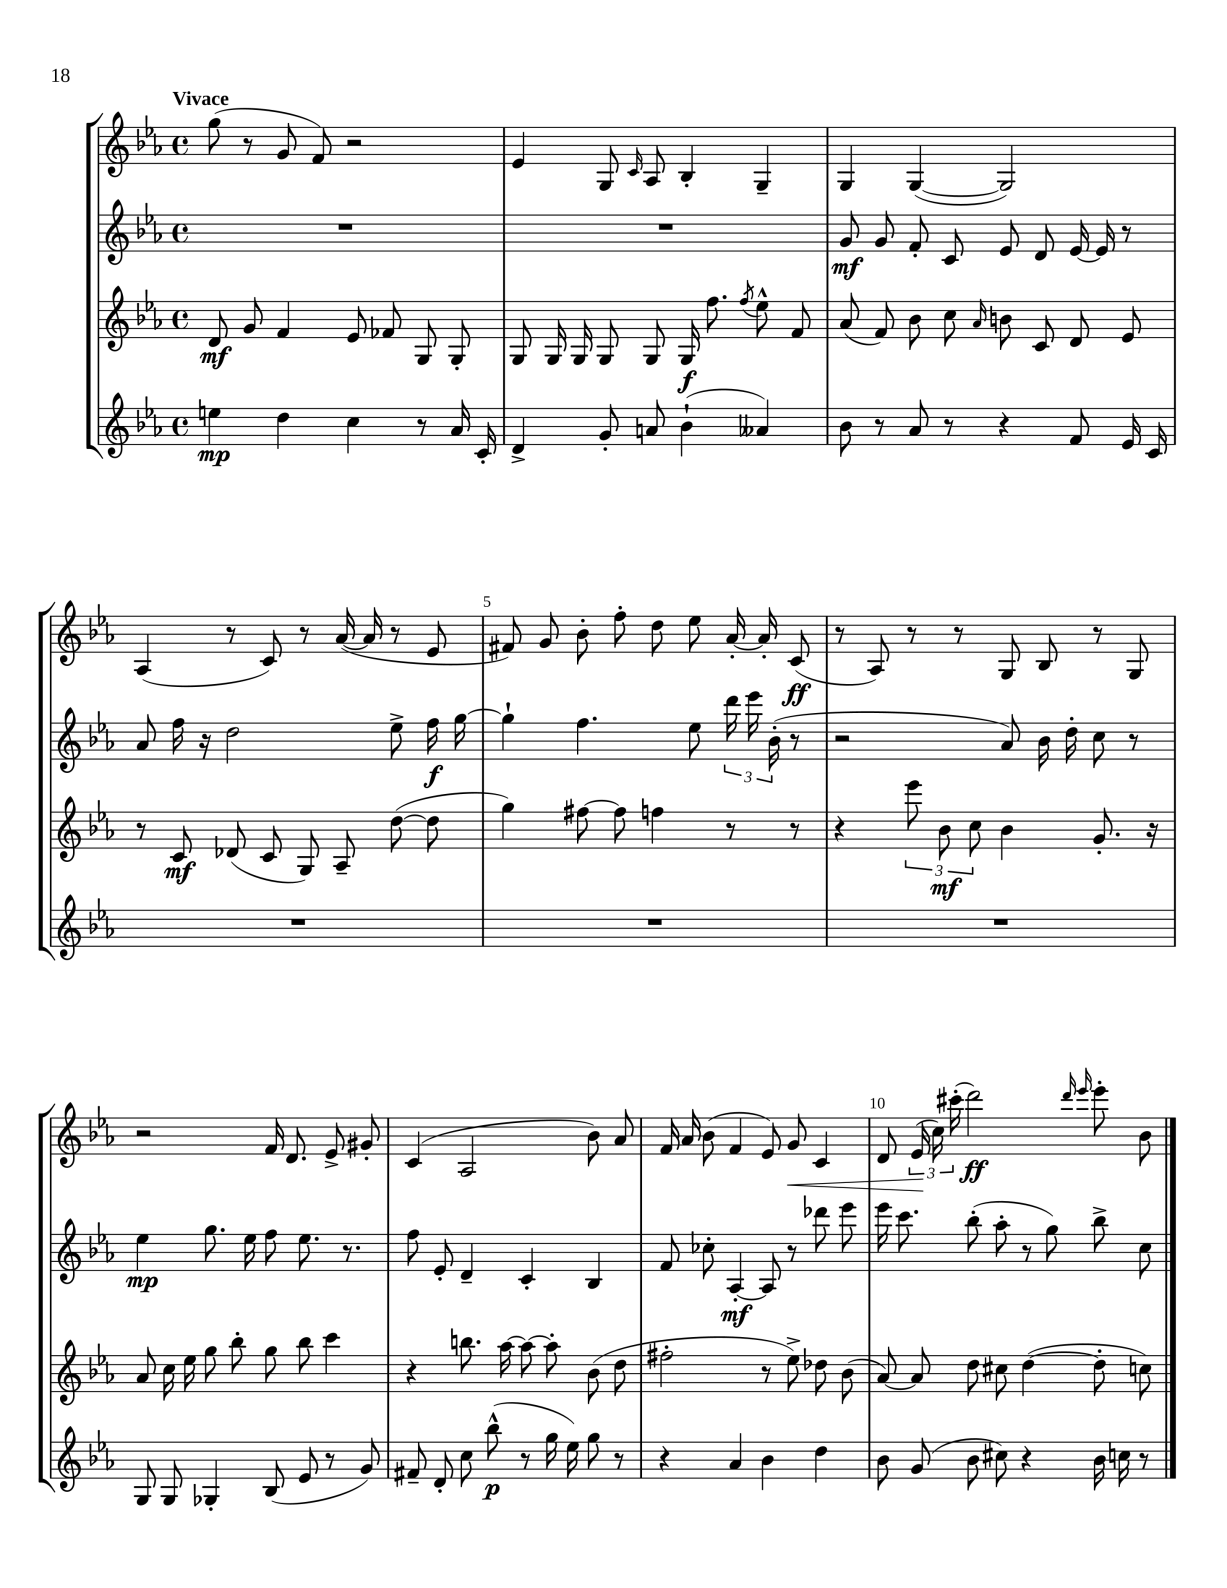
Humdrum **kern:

**kern	**dynam	**kern	**dynam	**kern	**dynam	**kern	**dynam
*part4	*part4	*part3	*part3	*part2	*part2	*part1	*part1
*staff4	*staff4	*staff3	*staff3	*staff2	*staff2	*staff1	*staff1
*clefG2	*	*clefG2	*	*clefG2	*	*clefG2	*
*k[b-e-a-]	*	*k[b-e-a-]	*	*k[b-e-a-]	*	*k[b-e-a-]	*
*M4/4	*	*M4/4	*	*M4/4	*	*M4/4	*
*met(c)	*	*met(c)	*	*met(c)	*	*met(c)	*
=1	=1	=1	=1	=1	=1	=1	=1
!	!	!	!	!	!	!LO:TX:a:B:t=Vivace	!
4een\	mp	8d/	mf	1r	.	(8gg\	.
.	.	8g/	.	.	.	8r	.
4dd\	.	4f/	.	.	.	8g/	.
.	.	.	.	.	.	8f/)	.
4cc\	.	8e-/	.	.	.	2r	.
.	.	8f-X/	.	.	.	.	.
8r	.	8G/	.	.	.	.	.
16a-/	.	8G'/	.	.	.	.	.
16c'/	.	.	.	.	.	.	.
=2	=2	=2	=2	=2	=2	=2	=2
4d^/	.	8G/	.	1r	.	4e-/	.
.	.	16G/	.	.	.	.	.
.	.	16G/	.	.	.	.	.
8g'/	.	8G/	.	.	.	8G/	.
.	.	.	.	.	.	16qqc/	.
8an/	.	8G/	.	.	.	8A-/	.
(4b-`\	.	16G/	f	.	.	4B-'/	.
.	.	8.ff\	.	.	.	.	.
.	.	8qff/	.	.	.	.	.
4a--X/)	.	8ee-^^\	.	.	.	4G~/	.
.	.	8f/	.	.	.	.	.
=3	=3	=3	=3	=3	=3	=3	=3
8b-\	.	(8a-/	.	8g/	mf	4G/	.
8r	.	8f/)	.	8g/	.	.	.
8a-/	.	8b-\	.	8f'/	.	([4G/	.
8r	.	8cc\	.	8c/	.	.	.
.	.	16qqa-/	.	.	.	.	.
4r	.	8bn\	.	8e-/	.	2G/])	.
.	.	8c/	.	8d/	.	.	.
8f/	.	8d/	.	[16e-/	.	.	.
.	.	.	.	16e-/]	.	.	.
16e-/	.	8e-/	.	8r	.	.	.
16c/	.	.	.	.	.	.	.
!!LO:LB:g=z
=4	=4	=4	=4	=4	=4	=4	=4
1r	.	8r	.	8a-/	.	(4A-/	.
.	.	8c/	mf	16ff\	.	.	.
.	.	.	.	16r	.	.	.
.	.	(8d-X/	.	2dd\	.	8r	.
.	.	8c/	.	.	.	8c/)	.
.	.	8G/)	.	.	.	8r	.
.	.	8A-~/	.	.	.	([16a-/	.
.	.	.	.	.	.	16a-/]	.
.	.	([8dd\	.	8ee-^\	.	8r	.
.	.	8dd\]	.	16ff\	f	8e-/	.
.	.	.	.	[16gg\	.	.	.
=5	=5	=5	=5	=5	=5	=5	=5
1r	.	4gg\)	.	4gg`\]	.	8f#X/)	.
.	.	.	.	.	.	8g/	.
.	.	[8ff#X\	.	4.ff\	.	8b-'\	.
.	.	8ff#\]	.	.	.	8ff'\	.
.	.	4ffn\	.	.	.	8dd\	.
.	.	.	.	8ee-\	.	8ee-\	.
.	.	8r	.	24ddd\	.	[16a-'/	.
.	.	.	.	24eee-\	.	.	.
.	.	.	.	.	.	16a-'/]	.
.	.	.	.	(24b-'\	.	.	.
.	.	8r	.	8r	.	(8c/	ff
=6	=6	=6	=6	=6	=6	=6	=6
1r	.	4r	.	2r	.	8r	.
.	.	.	.	.	.	8A-/)	.
.	.	12eee-\	.	.	.	8r	.
.	.	12b-\	mf	.	.	.	.
.	.	.	.	.	.	8r	.
.	.	12cc\	.	.	.	.	.
.	.	4b-\	.	8a-/)	.	8G/	.
.	.	.	.	16b-\	.	8B-/	.
.	.	.	.	16dd'\	.	.	.
.	.	8.g'/	.	8cc\	.	8r	.
.	.	.	.	8r	.	8G/	.
.	.	16r	.	.	.	.	.
!!LO:LB:g=z
=7	=7	=7	=7	=7	=7	=7	=7
8G/	.	8a-/	.	4ee-\	mp	2r	.
8G/	.	16cc\	.	.	.	.	.
.	.	16ee-\	.	.	.	.	.
4G-X'/	.	8gg\	.	8.gg\	.	.	.
.	.	8bb-'\	.	.	.	.	.
.	.	.	.	16ee-\	.	.	.
(8B-/	.	8gg\	.	8ff\	.	16f/	.
.	.	.	.	.	.	8.d/	.
8e-/	.	8bb-\	.	8.ee-\	.	.	.
8r	.	4ccc\	.	.	.	8e-^/	.
.	.	.	.	8.r	.	.	.
8g/)	.	.	.	.	.	8g#X'/	.
=8	=8	=8	=8	=8	=8	=8	=8
8f#X~/	.	4r	.	8ff\	.	(4c/	.
8d'/	.	.	.	8e-'/	.	.	.
8cc\	.	8.bbn\	.	4d~/	.	2A-/	.
(8bb-^^\	p	.	.	.	.	.	.
.	.	[16aa-\	.	.	.	.	.
8r	.	8aa-\_	.	4c'/	.	.	.
16gg\	.	8aa-'\]	.	.	.	.	.
16ee-\)	.	.	.	.	.	.	.
8gg\	.	(8b-\	.	4B-/	.	8b-\)	.
8r	.	8dd\	.	.	.	8a-/	.
=9	=9	=9	=9	=9	=9	=9	=9
4r	.	2ff#X'\	.	8f/	.	16f/	.
.	.	.	.	.	.	16a-/	.
.	.	.	.	8cc-X'\	.	(8b-\	.
4a-/	.	.	.	[4A-'/	mf	4f/	.
4b-\	.	8r	.	8A-/]	.	8e-/)	.
!	!	!	!	!	!	!	!LO:HP:b
.	.	8ee-^\)	.	8r	.	8g/	<
4dd\	.	8dd-X\	.	8ddd-X\	.	4c/	.
.	.	(8b-\	.	8eee-\	.	.	.
=10	=10	=10	=10	=10	=10	=10	=10
8b-\	.	[8a-/)	.	16eee-\	.	8d/	.
.	.	.	.	8.ccc\	.	.	.
(8g/	.	8a-/]	.	.	.	(24e-/	.
.	.	.	.	.	.	24cc\)	[
.	.	.	.	.	.	(24ccc#X'\	.
8b-\	.	8dd\	.	(8bb-'\	.	2ddd\)	ff
8cc#X\)	.	8cc#X\	.	8aa-'\	.	.	.
4r	.	([4dd\	.	8r	.	.	.
.	.	.	.	8gg\)	.	.	.
.	.	.	.	.	.	16qqddd/	.
.	.	.	.	.	.	16qqeee-/	.
16b-\	.	8dd'\]	.	8bb-^\	.	8eee-'\	.
16ccn\	.	.	.	.	.	.	.
8r	.	8ccn\)	.	8cc\	.	8b-\	.
==	==	==	==	==	==	==	==
*-	*-	*-	*-	*-	*-	*-	*-
